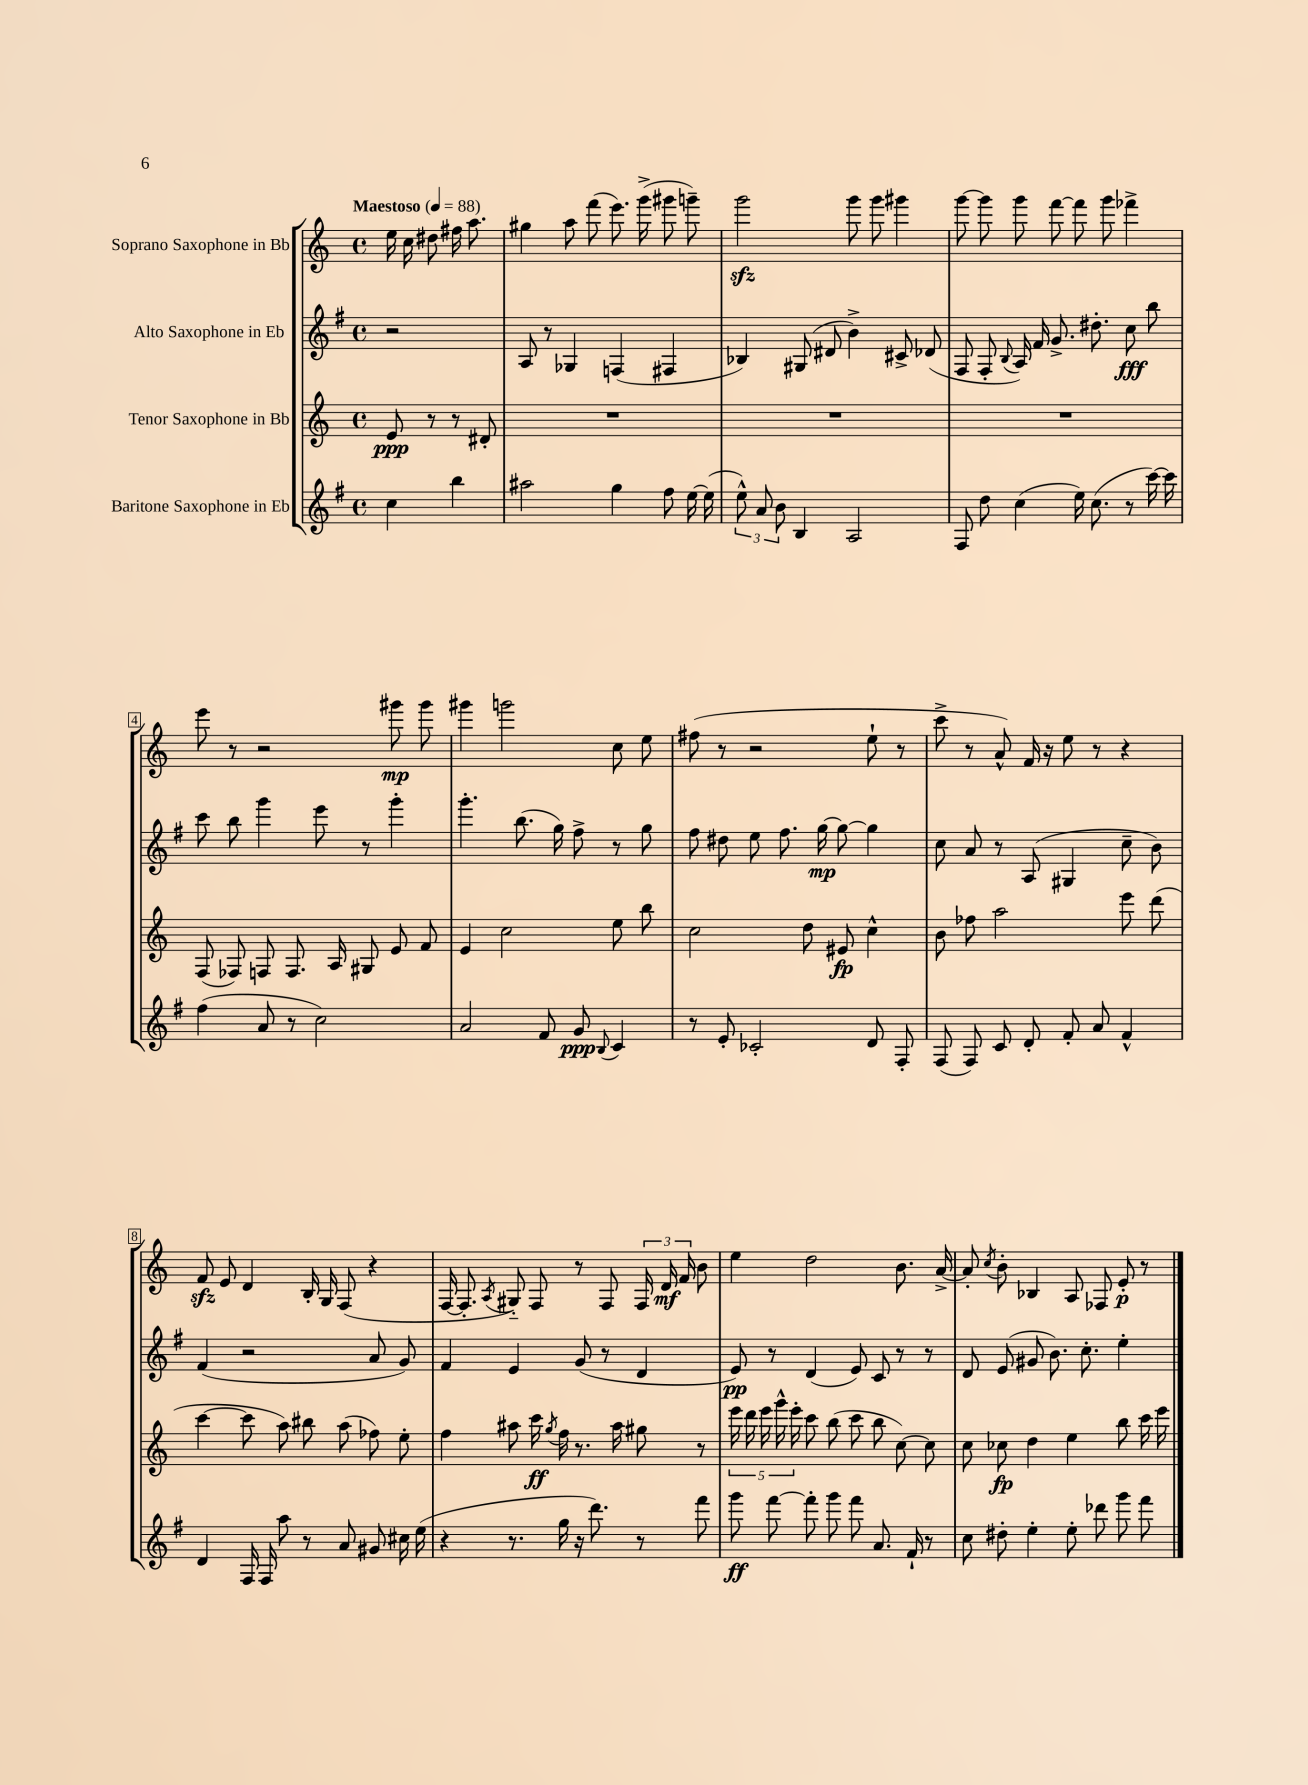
<<
\new StaffGroup <<
\new Staff = "s0" \with { instrumentName = "Soprano Saxophone in Bb" } {
    \clef treble \key c \major \defaultTimeSignature \time 4/4 \partial 2 \tempo "Maestoso" 4 = 88
    \autoBeamOff e''16 c''16 dis''8 fis''16 a''8. |
    gis''4 a''8 f'''8( e'''8.) g'''16->( gis'''8 g'''8--) |
    g'''2\sfz g'''8 g'''8 gis'''4 |
    g'''8~ g'''8 g'''8 f'''8~ f'''8 g'''8 fes'''4-> |
    e'''8 r8 r2 gis'''8\mp gis'''8 |
    gis'''4 g'''2 c''8 e''8 |
    fis''8( r8 r2 e''8-! r8 |
    c'''8-> r8 a'8-^) f'16 r16 e''8 r8 r4 |
    f'8\sfz e'8 d'4 b16-. g16 f8( r4 |
    f16~ f8.-. \acciaccatura { a8 } gis8-_) f8 r8 f8 \tuplet 3/2 { f16 d'16\mf f'16 } b'8 |
    e''4 d''2 b'8. a'16~-> |
    a'8-. \acciaccatura { c''8 } b'8-. bes4 a8 fes8 e'8-.\p r8 \bar "|." |
}
\new Staff = "s1" \with { instrumentName = "Alto Saxophone in Eb" } {
    \clef treble \key g \major \defaultTimeSignature \time 4/4 \partial 2
    \autoBeamOff r2 |
    a8 r8 ges4 f4( fis4 |
    bes4) gis8( dis'8 b'4->) cis'8-> des'8( |
    fis8 fis8-. \appoggiatura { b8 } a16) fis'16 g'8.-> dis''8.-. c''8\fff b''8 |
    c'''8 b''8 g'''4 e'''8 r8 g'''4-. |
    g'''4.-. b''8.( g''16) fis''8-> r8 g''8 |
    fis''8 dis''8 e''8 fis''8. g''16~\mp g''8~ g''4 |
    c''8 a'8 r8 a8( gis4 c''8-- b'8) |
    fis'4( r2 a'8 g'8) |
    fis'4 e'4 g'8( r8 d'4 |
    e'8\pp) r8 d'4( e'8) c'8 r8 r8 |
    d'8 e'8( gis'8 b'8.) c''8.-. e''4-. \bar "|." |
}
\new Staff = "s2" \with { instrumentName = "Tenor Saxophone in Bb" } {
    \clef treble \key c \major \defaultTimeSignature \time 4/4 \partial 2
    \autoBeamOff e'8\ppp r8 r8 dis'8-. |
    R1 |
    R1 |
    R1 |
    f8( fes8) f8 f8. a16 gis8 e'8 f'8 |
    e'4 c''2 e''8 b''8 |
    c''2 d''8 eis'8\fp c''4-^ |
    b'8 fes''8 a''2 e'''8 d'''8( |
    c'''4~ c'''8 a''8) bis''8 a''8( fes''8) e''8-. |
    f''4 ais''8 c'''16\ff \acciaccatura { g''8 } f''16 r8. ais''16 gis''8 r8 |
    \tuplet 5/4 { e'''16 d'''16 e'''16 g'''16-^ e'''16-. } c'''8 b''8( c'''8 b''8 c''8~) c''8 |
    c''8 ces''8\fp d''4 e''4 b''8 c'''16 e'''16 \bar "|." |
}
\new Staff = "s3" \with { instrumentName = "Baritone Saxophone in Eb" } {
    \clef treble \key g \major \defaultTimeSignature \time 4/4 \partial 2
    \autoBeamOff c''4 b''4 |
    ais''2 g''4 fis''8 e''16~ e''16( |
    \tuplet 3/2 { e''8-^) a'8 b'8 } b4 a2 |
    fis8 d''8 c''4( e''16) c''8.( r8 c'''16~) c'''16 |
    fis''4( a'8 r8 c''2) |
    a'2 fis'8 g'8\ppp \appoggiatura { b8 } c'4 |
    r8 e'8-. ces'2-. d'8 fis8-. |
    fis8( fis8) c'8 d'8-. fis'8-. a'8 fis'4-^ |
    d'4 fis16 fis16 a''8 r8 a'8 gis'8 cis''16 e''16( |
    r4 r8. g''16 r16 d'''8.) r8 fis'''8 |
    g'''8\ff fis'''8~ fis'''8-. g'''8 fis'''8 a'8. fis'16-! r8 |
    c''8 dis''8-. e''4-. e''8-. des'''8 g'''8 fis'''8 \bar "|." |
}
>>
>>
\layout { \context { \Score \override BarNumber.stencil = #(make-stencil-boxer 0.1 0.3 ly:text-interface::print) } }
